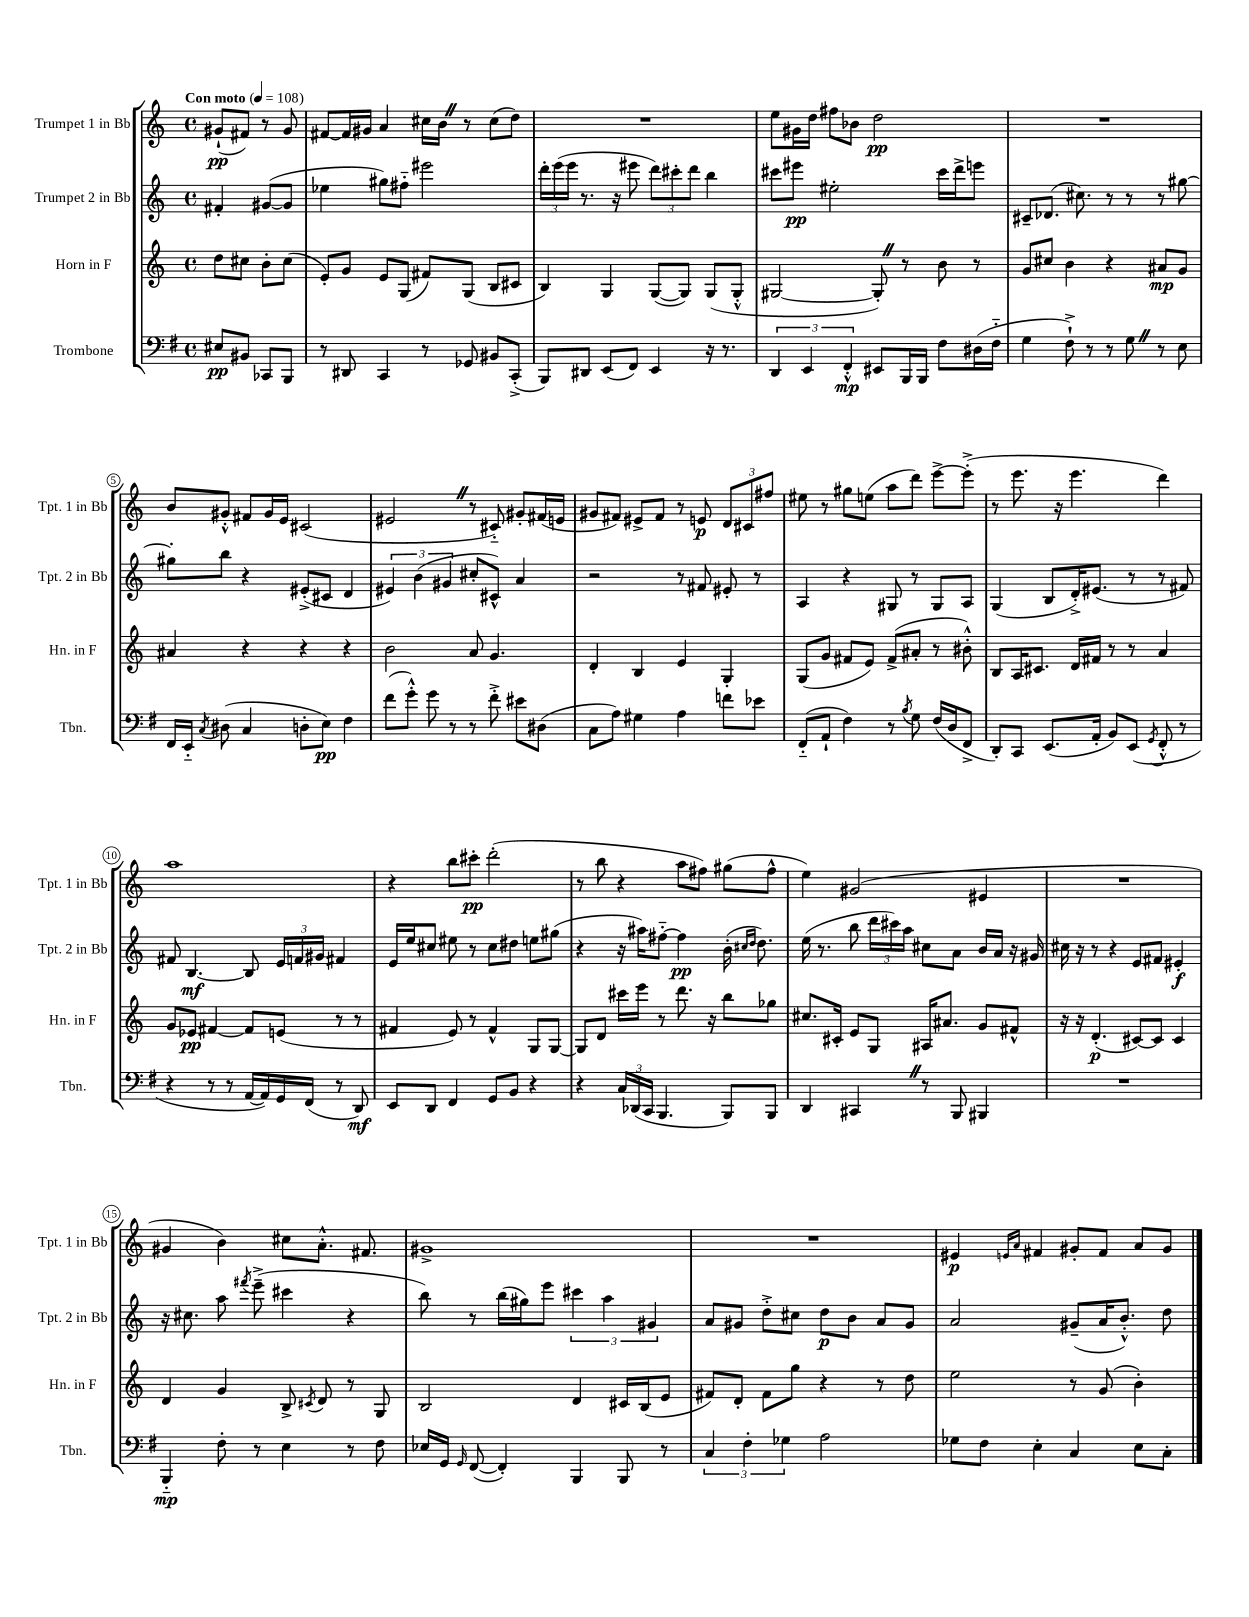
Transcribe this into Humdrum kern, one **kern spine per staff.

**kern	**kern	**kern	**kern
*staff4	*staff3	*staff2	*staff1
*clefF4	*clefG2	*clefG2	*clefG2
*k[f#]	*k[]	*k[]	*k[]
*M4/4	*M4/4	*M4/4	*M4/4
*met(c)	*met(c)	*met(c)	*met(c)
*MM108	*MM108	*MM108	*MM108
8E#	8dd	4f#'	(8g#`
8BB#	8cc#	.	8f#)
8CC-	8b'	([8g#	8r
8BBB	(8cc#	8g#]	8g#
=	=	=	=
8r	8e')	4ee-	[8f#
8DD#	8g	.	16f#]
.	.	.	16g#
4CC	8e	8gg#)	4a
.	(8G	8ff#'~	.
8r	8f#)	2eee#	16cc#
.	.	.	16b
8GG-	(8G	.	8r
8BB#	8B	.	(8cc#
(8CC'^	8c#	.	8dd)
=	=	=	=
8BBB)	4B)	24ddd'	1r
.	.	(24eee	.
.	.	24eee	.
8DD#	.	8.r	.
(8EE	4G	.	.
.	.	16r	.
8FF#)	.	8eee#	.
4EE	([8G	12ddd)	.
.	.	12ccc#'	.
.	8G])	.	.
.	.	12ddd	.
16r	(8G	4bb	.
8.r	.	.	.
.	8G'^^	.	.
=	=	=	=
6DD	[2G#	8ccc#	8ee
.	.	8eee#	16g#
6EE	.	.	.
.	.	.	16dd
.	.	2ee#'	8ff#
6FF#'^^	.	.	.
.	.	.	8b-
8EE#	8G#'])	.	2dd
16BBB	8r	.	.
16BBB	.	.	.
8F#	8b	16ccc#	.
.	.	16ddd^	.
(16D#	8r	8eee	.
16F#'~	.	.	.
=	=	=	=
4G	8g	8c#~	1r
.	8cc#	(8.d-	.
8F#`^)	4b	.	.
.	.	8.cc#)	.
8r	.	.	.
8r	4r	8r	.
8G	.	8r	.
8r	8a#	8r	.
8E	8g	[8gg#	.
=	=	=	=
16FF#	4a#	8gg#']	8b
16EE'~	.	.	.
8qC	.	.	.
(8D#	.	8bb	8g#'^^
4C	4r	4r	8f#
.	.	.	16g#
.	.	.	16e
8D'	4r	(8e#'^	(2c#
8E)	.	8c#	.
4F#	4r	4d	.
=	=	=	=
(8f#	2b	6e#)	2e#
8g'^^)	.	.	.
.	.	(6b	.
8g	.	.	.
.	.	6g#	.
8r	.	.	.
8r	8a	8cc#'	8r
8f#'^	4.g	8c#^^)	8c#'~)
8e#	.	4a	8g#'
(8D#	.	.	(16f#
.	.	.	16e
=	=	=	=
8C	4d'	2r	8g#
8A)	.	.	8f#)
4G#	4B	.	8e#^
.	.	.	8f#
4A	4e	8r	8r
.	.	8f#	8e
8f	4G'	8e#'	12d
.	.	.	12c#
8e-	.	8r	.
.	.	.	12ff#
=	=	=	=
(8FF#'~	(8G	4A	8ee#
8AA`	8g	.	8r
4F#)	8f#	4r	8gg#
.	8e)	.	(8ee
8r	(8f#^	8G#	8aa
8qB	.	.	.
8G	8a#'	8r	8ddd)
(16F#	8r	8G#	[8eee^
16D	.	.	.
8FF#^	8b#'^^)	8A	(8eee'^]
=	=	=	=
8DD')	8B	(4G	8r
8CC	16A	.	8.eee
.	8.c#	.	.
(8.EE	.	8B	.
.	.	.	16r
.	16d	16d'^)	4.eee
16AA'	16f#	(8.e#	.
8BB)	8r	.	.
(8EE	8r	8r	.
8qGG	.	.	.
8FF#'^^	4a	8r	4ddd)
8r	.	8f#)	.
=	=	=	=
4r	8g	8f#	1aa
.	8e-	[4.B	.
8r	[4f#	.	.
8r	.	.	.
[16AA	8f#]	8B]	.
16AA])	.	.	.
16GG	(8e	24e	.
.	.	24f	.
(16FF#	.	.	.
.	.	24g#	.
8r	8r	4f#	.
8DD)	8r	.	.
=	=	=	=
8EE	4f#	16e	4r
.	.	16ee	.
8DD	.	8cc#	.
4FF#	8e)	8ee#	8bb
.	8r	8r	8ccc#'
8GG	4f#^^	8cc#	(2ddd'
8BB	.	8dd#	.
4r	8G	8ee	.
.	[8G	(8gg#	.
=	=	=	=
4r	8G]	4r	8r
.	8d	.	8bb
24C	16ccc#	16r	4r
(24DD-	.	.	.
.	16eee	16aa#)	.
24CC	.	.	.
4.BBB	8r	[8ff#'~	.
.	8.ddd	4ff#]	8aa
.	.	.	8ff#)
.	16r	.	.
8BBB)	8bb	(16b'	(8gg#
.	.	16qqcc#	.
.	.	16qqdd	.
.	.	8.dd)	.
8BBB	8gg-	.	8ff#^^
=	=	=	=
4DD	8.cc#	(16ee	4ee)
.	.	8.r	.
.	16c#'	.	.
4CC#	8e	8bb	(2g#
.	8G	24ddd	.
.	.	24ccc#)	.
.	.	24aa	.
8r	16A#	8cc#	.
.	8.a#	.	.
8BBB	.	8a	.
4BBB#	8g	16b	4e#
.	.	16a	.
.	8f#^^	16r	.
.	.	16g#	.
=	=	=	=
1r	16r	16cc#	1r
.	16r	16r	.
.	(4.d'	8r	.
.	.	4r	.
.	[8c#)	8e	.
.	8c#]	8f#	.
.	4c#	4e#'	.
=	=	=	=
4BBB'~	4d	16r	4g#
.	.	8.cc#	.
8F#'	4g	8aa	4b)
.	.	8qfff#	.
8r	.	(8eee~^	.
4E	8B^	4ccc#	8cc#
.	8qc#	.	.
.	8d	.	8.a'^^
8r	8r	4r	.
.	.	.	8.f#
8F#	8G	.	.
=	=	=	=
16E-	2B	8bb)	1g#^
16GG	.	.	.
16qqGG	.	.	.
([8FF#	.	8r	.
4FF#'])	.	(16bb	.
.	.	16gg#)	.
.	.	8eee	.
4BBB	4d	6ccc#	.
.	.	6aa	.
8BBB	16c#	.	.
.	(16B	.	.
.	.	6g#	.
8r	8e	.	.
=	=	=	=
6C	8f#)	8a	1r
.	8d'	8g#	.
6F#'	.	.	.
.	8f#	8dd'^	.
6G-	.	.	.
.	8gg	8cc#	.
2A	4r	8dd	.
.	.	8b	.
.	8r	8a	.
.	8dd	8g#	.
=	=	=	=
8G-	2ee	2a	4e#
8F#	.	.	.
.	.	.	16qqe
.	.	.	16qqa
4E'	.	.	4f#
4C	8r	(8g#~	8g#'
.	(8g	16a	8f#
.	.	8.b'^^)	.
8E	4b')	.	8a
8C'	.	8dd	8g#
==	==	==	==
*-	*-	*-	*-
